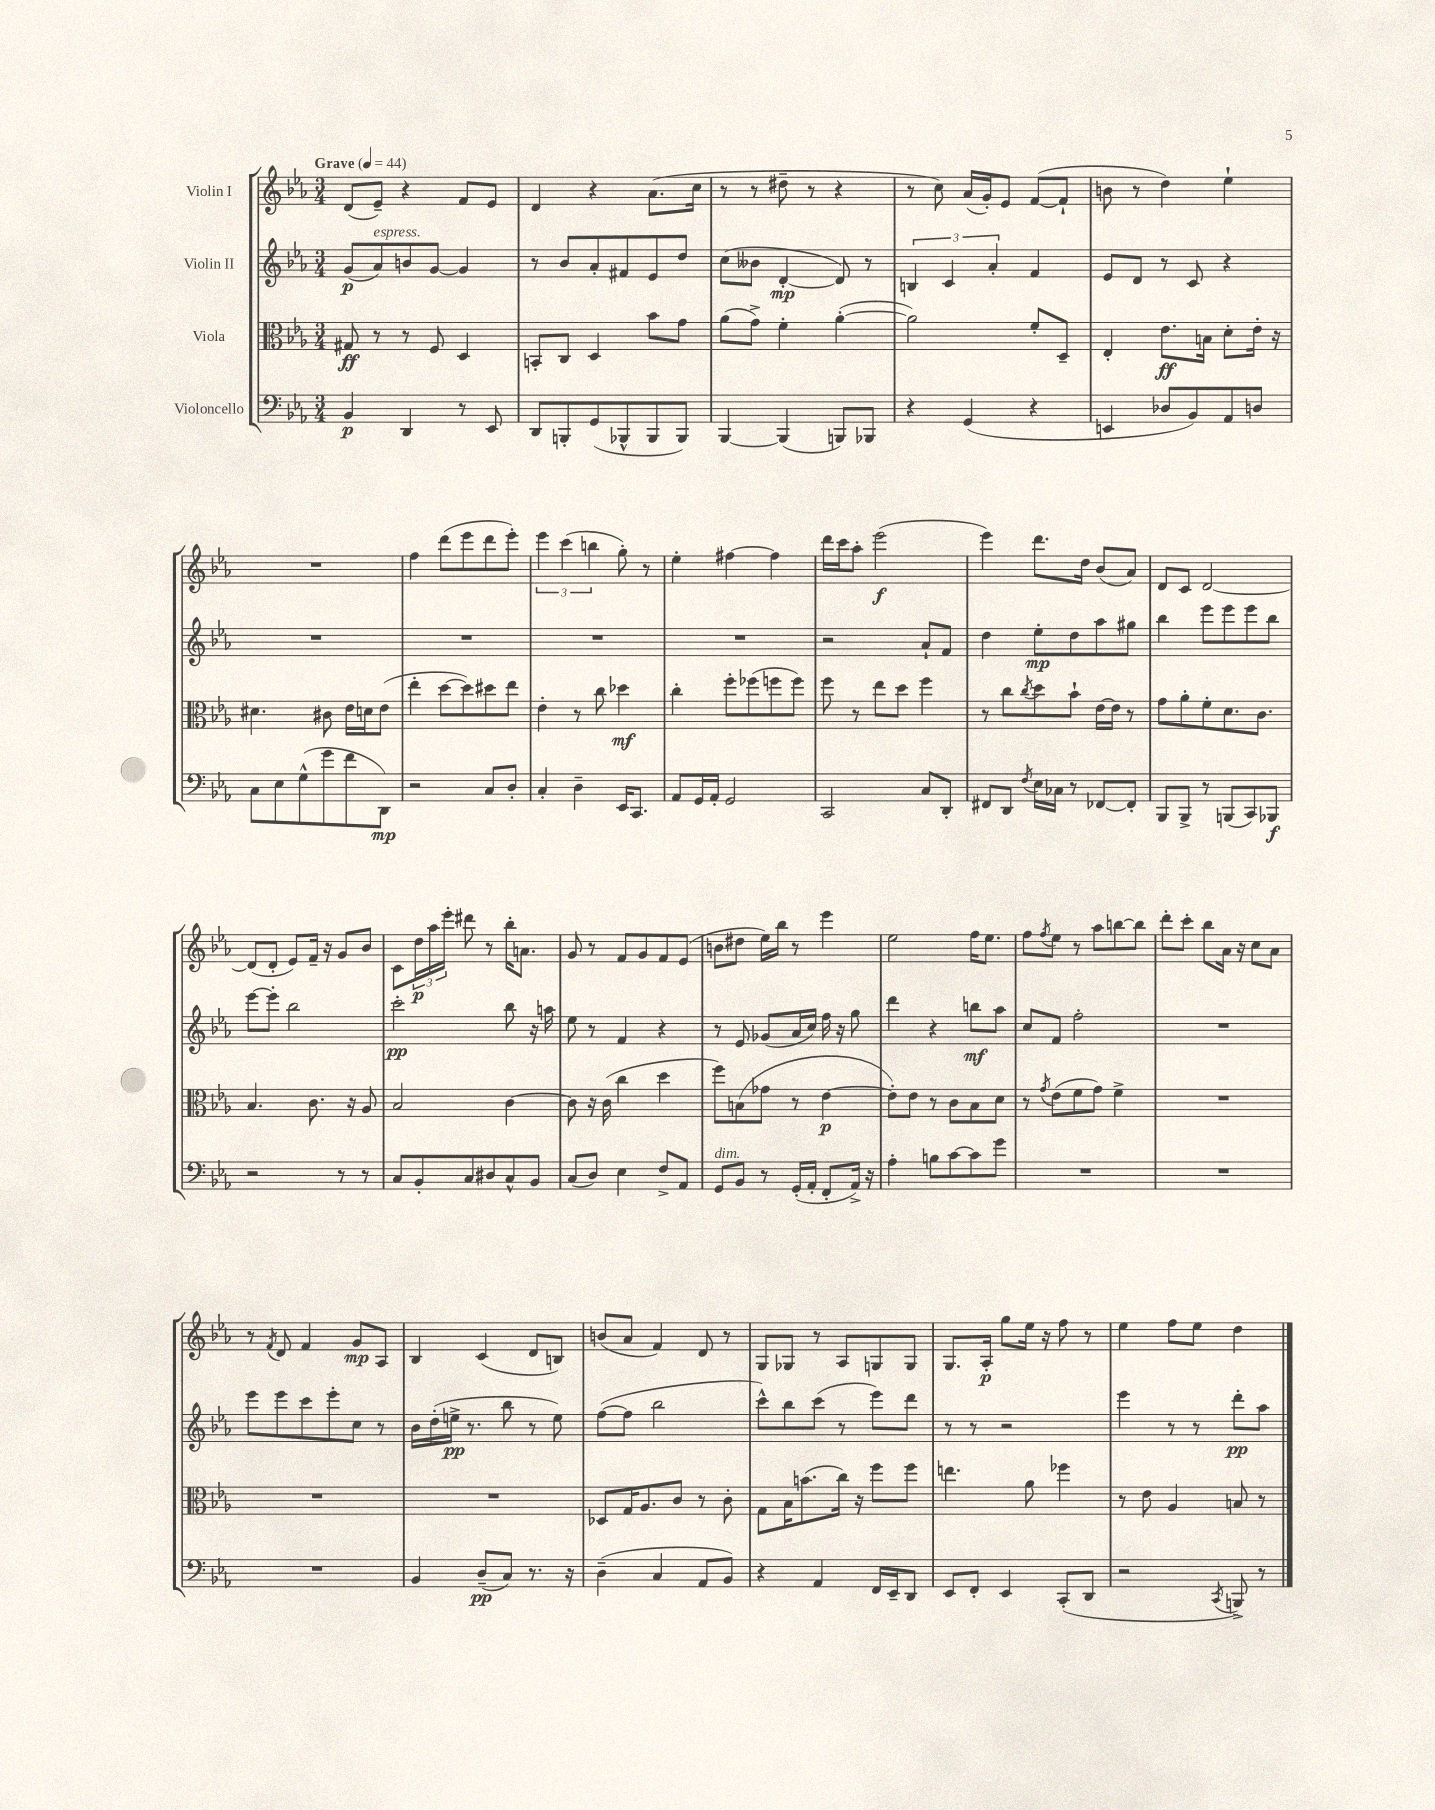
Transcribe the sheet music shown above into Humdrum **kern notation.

**kern	**kern	**kern	**kern
*staff4	*staff3	*staff2	*staff1
*clefF4	*clefC3	*clefG2	*clefG2
*k[b-e-a-]	*k[b-e-a-]	*k[b-e-a-]	*k[b-e-a-]
*M3/4	*M3/4	*M3/4	*M3/4
*MM44	*MM44	*MM44	*MM44
4BB-	8G#	(8g	(8d
.	8r	8a-)	8e-~)
4DD	8r	8b	4r
.	8F	[8g	.
8r	4D	4g]	8f
8EE-	.	.	8e-
=	=	=	=
8DD	8BB'	8r	4d
8BBB'	8C	8b-	.
(8GG	4D	8a-'	4r
8BBB-^^	.	8f#	.
8BBB-	8b-	8e-	(8.a-
8BBB-)	8g	8dd	.
.	.	.	16cc
=	=	=	=
[4BBB-	(8a-	(8cc	8r
.	8g^)	8b--	8r
(4BBB-]	4f'	[4d'	8dd#~
.	.	.	8r
8BBB)	([4a-'	8d])	4r
8BBB-	.	8r	.
=	=	=	=
4r	2a-])	6B	8r
.	.	.	8cc)
.	.	6c	.
(4GG	.	.	(16a-
.	.	.	16g')
.	.	6a-'	.
.	.	.	8e-
4r	8f'	4f	([8f
.	8D~	.	8f`]
=	=	=	=
4EE	4E-'	8e-	8b
.	.	8d	8r
8D-	8.e-	8r	4dd)
8BB-)	.	8c	.
.	16B	.	.
8AA-	8d'	4r	4ee-`
8D	16e-'	.	.
.	16r	.	.
=	=	=	=
8C	4.d#	2.r	2.r
8E-	.	.	.
(8G^^	.	.	.
8g	8c#	.	.
8f	16e-	.	.
.	16d	.	.
8DD)	(8e-	.	.
=	=	=	=
2r	4ee-'	2.r	4ff
.	[8dd	.	(8ddd
.	8dd])	.	8eee-
8C	8dd#	.	8ddd
8D'	8ee-	.	8eee-')
=	=	=	=
4C'	4e-'	2.r	6eee-
.	.	.	(6ccc
4D~	8r	.	.
.	.	.	6bb
.	8cc	.	.
16EE-	4dd-	.	8gg')
8.CC	.	.	.
.	.	.	8r
=	=	=	=
8AA-	4cc'	2.r	4ee-'
16GG	.	.	.
16AA-'	.	.	.
2GG	8ff'	.	[4ff#
.	(8ff-	.	.
.	8ff	.	4ff#]
.	8ff)	.	.
=	=	=	=
2CC	8ff	2r	16ddd
.	.	.	16ccc
.	8r	.	8aa-'
.	8ee-	.	(2eee-
.	8dd	.	.
8C	4ff	8a-`	.
8DD'	.	8f	.
=	=	=	=
8FF#	8r	4dd	4eee-)
8DD	8cc	.	.
8qF	8qcc	.	.
16E-	8dd	8ee-'	8.ddd
16C-	.	.	.
8r	8b-`	8dd	.
.	.	.	16dd
[8FF-	[16e-	8aa-	(8b-
.	16e-]	.	.
8FF-']	8r	8gg#	8a-)
=	=	=	=
8BBB-	8g	4bb-	8d
8BBB-^	8a-'	.	8c
8r	8f'	8eee-	[2d
(8BBB	8.d	8eee-	.
8CC)	.	8eee-	.
.	8.c	.	.
8BBB-	.	8bb-	.
=	=	=	=
2r	4.B-	[8eee-	(8d]
.	.	8eee-']	8d'
.	.	2bb-	8e-)
.	8.c	.	16f~
.	.	.	16r
8r	.	.	8g
.	16r	.	.
8r	8A-	.	8b-
=	=	=	=
8C	2B-	2ccc'	8c
8BB-'	.	.	24dd
.	.	.	24aa-
.	.	.	24eee-'
8C	.	.	8ddd#
8D#	.	.	8r
8C^^	[4c	8bb-	16bb-'
.	.	.	8.a
8BB-	.	16r	.
.	.	16aa	.
=	=	=	=
(8C	8c]	8ee-	8g
8D)	16r	8r	8r
.	(16c	.	.
4E-	4cc	4f	8f
.	.	.	8g
8F^	4dd	4r	8f
8AA-	.	.	(8e-
=	=	=	=
8GG	8ff)	8r	8b
8BB-	(8B	8e-	8dd#
8r	8g-	(8g-	16ee-)
.	.	.	16bb-
(16GG'	8r	16a-	8r
16AA-'	.	16cc)	.
8FF'	[4e-	16ff	4eee-
.	.	16r	.
16AA-^)	.	8gg	.
16r	.	.	.
=	=	=	=
4A-'	8e-'])	4ddd	2ee-
.	8e-	.	.
8B	8r	4r	.
[8c	8c	.	.
8c]	8B-	8bb	16ff
.	.	.	8.ee-
8g	8d	8aa-	.
=	=	=	=
2.r	8r	8cc	8ff
.	8qg	.	8qff
.	(8e-	8f	8ee-
.	8f	2ff'	8r
.	8g)	.	8aa-
.	4f^	.	[8bb
.	.	.	8bb]
=	=	=	=
2.r	2.r	2.r	8ddd'
.	.	.	8ccc'
.	.	.	8bb-
.	.	.	16a-
.	.	.	16r
.	.	.	8cc
.	.	.	8a-
=	=	=	=
2.r	2.r	8eee-	8r
.	.	.	8qf
.	.	8eee-	8d
.	.	8ccc	4f
.	.	8eee-'	.
.	.	8cc	8g
.	.	8r	8A-
=	=	=	=
4BB-	2.r	16b-	4B-
.	.	(16dd'	.
.	.	16ee^	.
.	.	8.r	.
(8D~	.	.	(4c
8C)	.	8bb-	.
8.r	.	8r	8d
.	.	8ee)	8B)
16r	.	.	.
=	=	=	=
(4D~	8D-	([8ff	(8b
.	16G	8ff]	8a-
.	8.A-	.	.
4C	.	2bb-	4f)
.	8c	.	.
8AA-	8r	.	8d
8BB-)	8c'	.	8r
=	=	=	=
4r	8G	8ccc^^)	8G
.	16B-	8bb-	8G-
.	(8.b	.	.
4AA-	.	(8ccc	8r
.	16cc)	8r	8A-
.	16r	.	.
16FF	8ff	8eee-)	8G
16EE-~	.	.	.
8DD	8ff	8ddd	8G
=	=	=	=
8EE-	4.ee	8r	8.G
8FF'	.	8r	.
.	.	.	16A-'
4EE-	.	2r	8gg
.	8a-	.	16ee-
.	.	.	16r
(8CC'	4ff-	.	8ff
8DD	.	.	8r
=	=	=	=
2r	8r	4eee-	4ee-
.	8e-	.	.
.	4A-	8r	8ff
.	.	8r	8ee-
8qCC	.	.	.
8BBB^)	8B	8ddd'	4dd
8r	8r	8aa-	.
==	==	==	==
*-	*-	*-	*-
